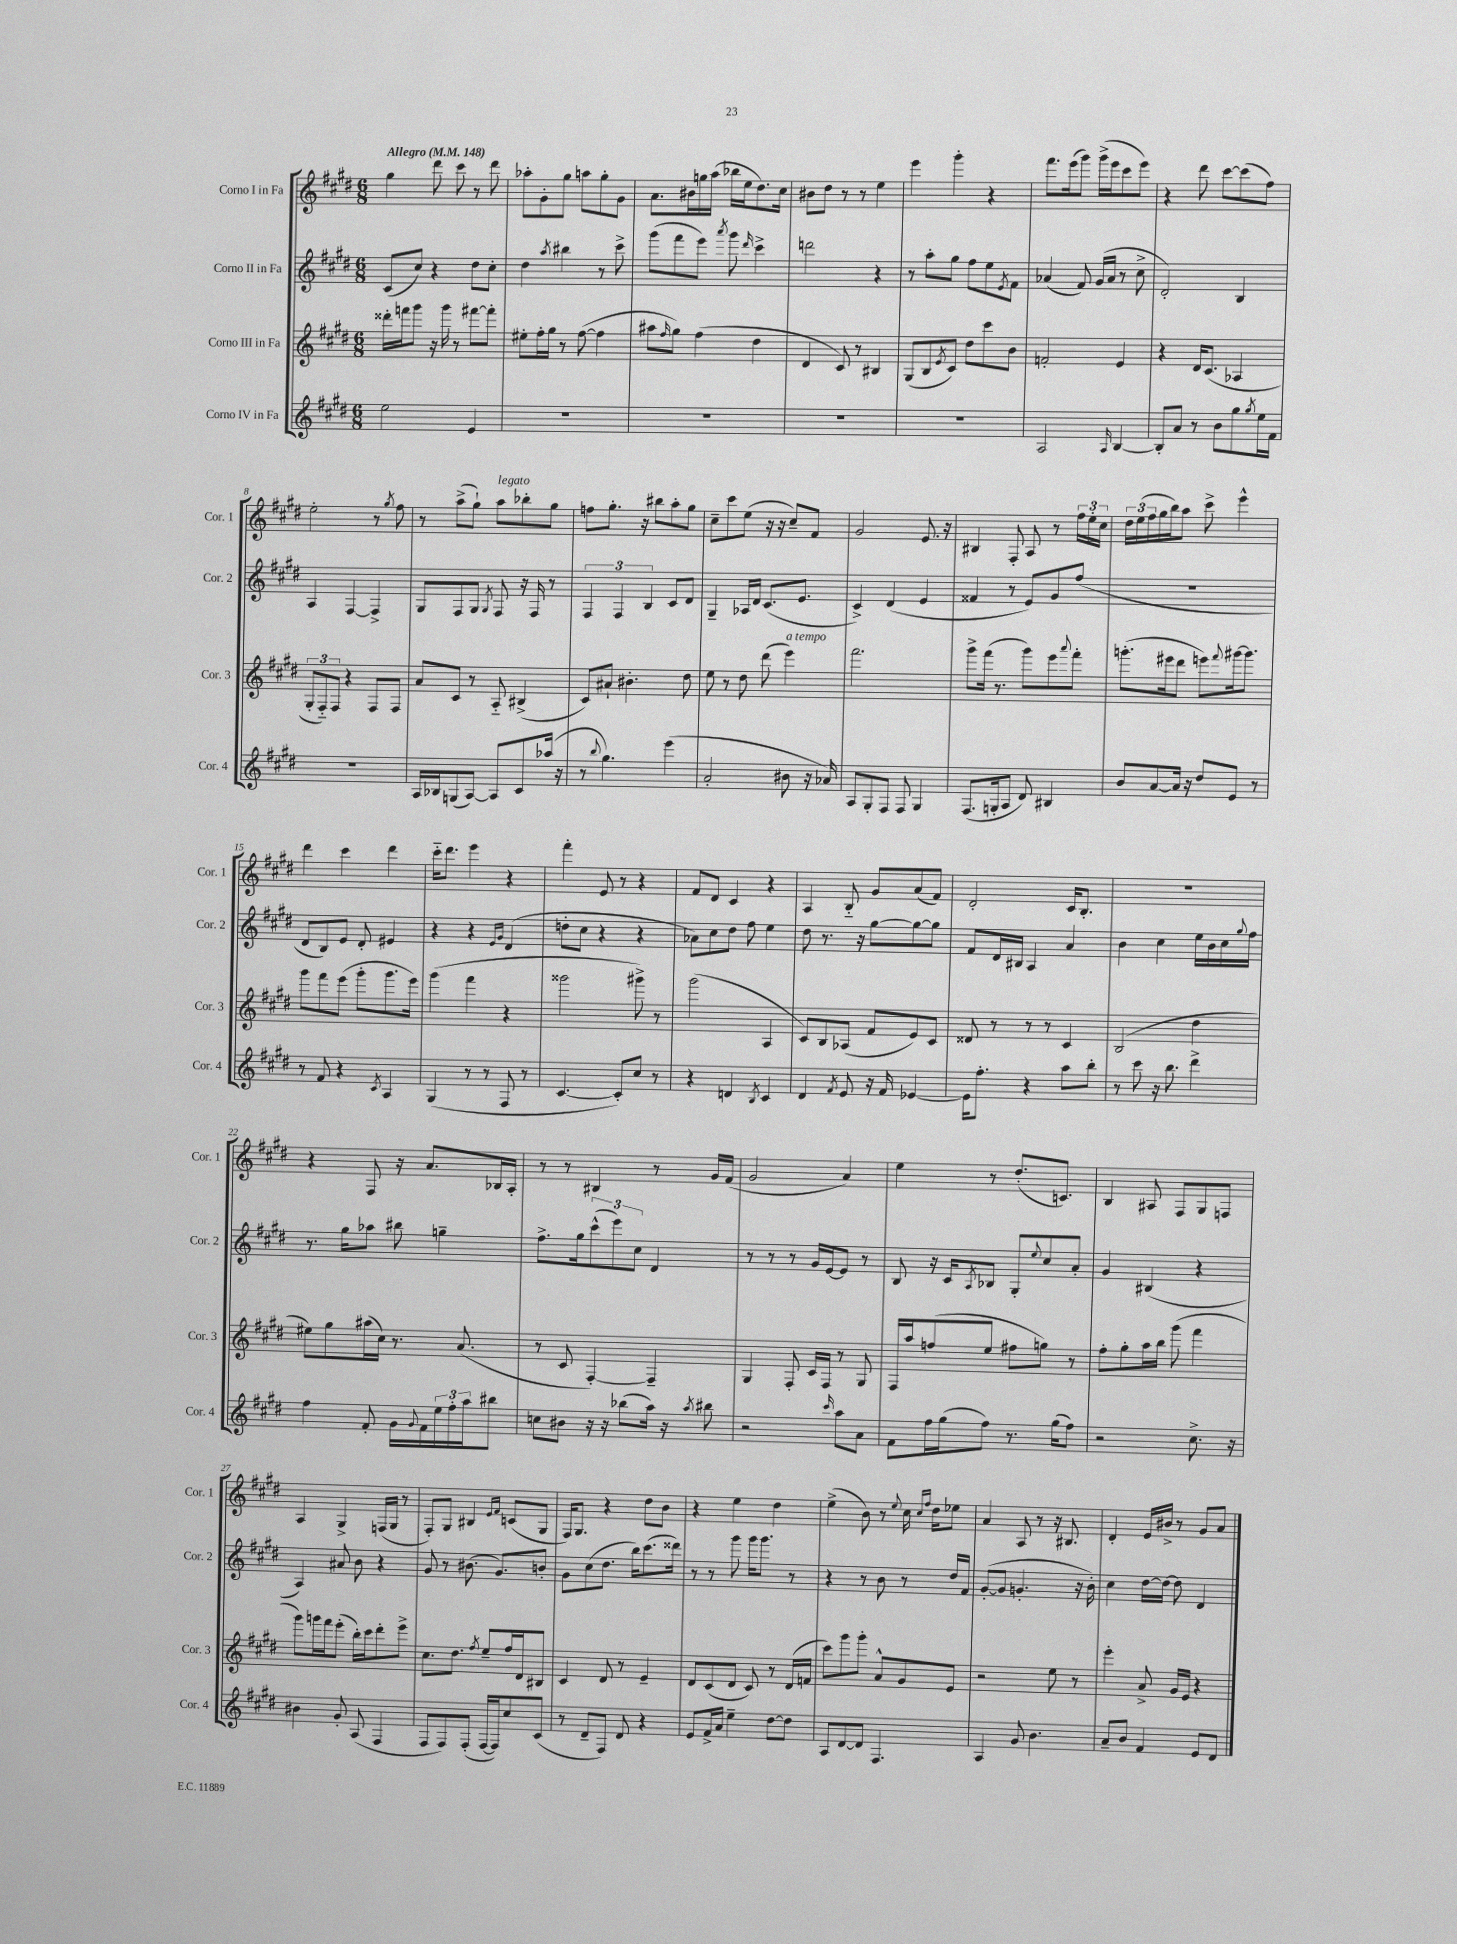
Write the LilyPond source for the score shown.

<<
\new StaffGroup <<
\new Staff = "s0" \with { instrumentName = "Corno I in Fa" shortInstrumentName = "Cor. 1" } {
    \clef treble \key e \major \numericTimeSignature \time 6/8 \tempo "Allegro" 4 = 148
    gis''4 dis'''8 cis'''8 r8 dis'''8 |
    aes''8-. gis'8-. gis''8 a''8 gis''8-. gis'8 |
    a'8. bis'16 g''16 a''16( bes''16 e''16 dis''8.) cis''16 |
    bis'8 dis''8 r8 r8 e''4 |
    e'''4 gis'''4-. r4 |
    fis'''8. e'''16( gis'''8) gis'''16->( e'''16 cis'''8 e'''8) |
    r4 dis'''8 cis'''8~ cis'''8( fis''8) |
    e''2-. r8 \acciaccatura { gis''8 } fis''8 |
    r8 a''8->( gis''8-!) a''8^\markup { \italic "legato" } bes''8-. gis''8 |
    f''8 gis''8.-. r16 bis''8 a''8-. gis''8 |
    cis''8-- cis'''8 e''8( r16 r16 cis''8--) fis'8 |
    gis'2 e'8. r16 |
    bis4 fis8-. a8 r8 \tuplet 3/2 { fis''16 e''16-. cis''16 } |
    \tuplet 3/2 { dis''16 e''16( fis''16 } gis''16 b''16) a''8 cis'''8-> e'''4-^ |
    dis'''4 cis'''4 dis'''4 |
    cis'''16-_ dis'''8. e'''4 r4 |
    fis'''4-. e'8 r8 r4 |
    fis'8 dis'8 cis'4 r4 |
    a4 b8-_ gis'8 a'8( fis'8) |
    dis'2-. cis'16 b8.-. |
    R2. |
    r4 fis8 r16 a'8. bes16 a16-. |
    r8 r8 bis4 r8 gis'16 fis'16( |
    gis'2 a'4) |
    e''4 r8 dis''8.-.( c'8.) |
    b4 ais8 fis8 gis8 f8 |
    a4 gis4-> f16( gis16 r8 |
    fis8-.) gis8 bis4 \grace { e'16 fis'16 } c'8( gis8 |
    fis16) gis8. r4 dis''8 b'8 |
    r4 e''4 dis''4 |
    e''4->( b'8) r8 \appoggiatura { e''8 } cis''16 \grace { cis''16 fis''16 } dis''16 ees''8 |
    a'4 a8 r8 r16 bis8. |
    dis'4-. e'16 bis'16-> r8 gis'8 a'8 \bar "|." |
}
\new Staff = "s1" \with { instrumentName = "Corno II in Fa" shortInstrumentName = "Cor. 2" } {
    \clef treble \key e \major \numericTimeSignature \time 6/8
    cis'8( cis''8) r4 dis''8 cis''8-. |
    dis''4 \acciaccatura { a''8 } bis''4 r8 cis'''8-> |
    gis'''8( fis'''8 e'''8) \acciaccatura { a'''8 } gis'''8 \grace { dis'''16 } cis'''4-> |
    d'''2 r4 |
    r8 a''8-. gis''8 fis''8 e''8 \acciaccatura { e'8 } fis'8 |
    aes'4( fis'8) gis'16( aes'16 r8 cis''8-> |
    dis'2-.) b4 |
    a4 fis4~ fis4-> |
    gis8 fis8 gis8 \acciaccatura { gis8 } fis8 r16 fis16 r8 |
    \tuplet 3/2 { fis4 fis4 b4 } cis'8 dis'8 |
    gis4-- aes16 dis'16 cis'8.( e'8. |
    cis'4->) dis'4( e'4 |
    fisis'4 r8 e'8) gis'8 fis''8( |
    R2. |
    dis'8 b8) e'8 dis'8-. eis'4 |
    r4 r4 \grace { e'16 gis'16 } dis'4( |
    d''8-. cis''8 r4 r4 |
    aes'8) cis''8 dis''8 fis''8 e''4 |
    dis''8 r8. r16 gis''8~ gis''8~ gis''8 |
    fis'8 dis'16 bis16 a4 a'4 |
    b'4 cis''4 e''16 b'16 cis''16 \appoggiatura { gis''8 } fis''16 |
    r8. gis''16 aes''8 bis''8 g''4-- |
    fis''8.-> gis''16 \tuplet 3/2 { cis'''8-^( e'''8) cis''8 } dis'4 |
    r8 r8 r8 gis'16 e'16~ e'8 r8 |
    b8 r16 cis'16 \acciaccatura { a8 } bes8 gis8-. \appoggiatura { e''8 } cis''8 a'8-. |
    gis'4 bis4( r4 |
    a4) ais'8 b'8 r4 |
    gis'8 r8 bis'8.( gis'8.) b'8-. |
    gis'8 cis''8( dis''8. b''16) cis'''8.( disis'''16) |
    r8 r8 gis'''8 gis'''16 gis'''8. r8 |
    r4 r8 b'8 r8 dis''16 fis'16 |
    gis'8~-.( gis'8 g'4.-. r16 b'16-.) |
    cis''4 dis''16~ dis''16~ dis''8 dis'4 \bar "|." |
}
\new Staff = "s2" \with { instrumentName = "Corno III in Fa" shortInstrumentName = "Cor. 3" } {
    \clef treble \key e \major \numericTimeSignature \time 6/8
    disis'''16-. f'''16 gis'''8 r16 gis'''16 r8 fis'''8~ fis'''8-. |
    eis''8-. fis''16-. gis''16 r8 fis''8~( fis''4 |
    ais''8 \grace { fis''16 } gis''8) fis''4( dis''4 |
    dis'4 cis'8) r8 bis4 |
    gis8( b8 \acciaccatura { e'8 } cis'8) dis''8 cis'''8 b'8 |
    f'2-. e'4 |
    r4 dis'16 cis'8.( aes4 |
    \tuplet 3/2 { gis8-. fis8-_) fis8 } r4 fis8 fis8 |
    a'8 cis'8 r8 a8-_ bis4->( |
    cis'8) ais'8-! bis'4.-. dis''8 |
    e''8 r8 dis''8 dis'''8( e'''4^\markup { \italic "a tempo" }) |
    fis'''2. |
    gis'''8-> fis'''16( r8. gis'''8) e'''8 \appoggiatura { a'''8 } fis'''8-. |
    g'''8.-.( eis'''16 dis'''8 e'''8) \appoggiatura { fis'''8 } gis'''16~ gis'''8. |
    gis'''8 fis'''8 e'''8( gis'''8-. gis'''8. e'''16) |
    gis'''4( fis'''4 r4 |
    gisis'''2 gis'''8->) r8 |
    gis'''2( a4 |
    cis'8) b8 aes8( fis'8 e'8) cis'8 |
    disis'8 r8 r8 r8 cis'4 |
    b2( dis''4 |
    eis''8) gis''8 ais''16( cis''16) r8. a'8.( |
    r8 cis'8 fis4~-.) fis4-- |
    gis4 fis8-. cis'16 fis16 r8 gis8 |
    fis16 a''16 f''8( e''8 fis''8 g''8) r8 |
    fis''8-. gis''8-. a''16 b''16 gis'''8( fis'''4 |
    gis'''8) g'''16 fis'''16 e'''8-.( b''16-.) cis'''16 dis'''8-. e'''8-> |
    cis''8. dis''8. \acciaccatura { fis''8 } e''8-- fis''16 dis'16 bis8 |
    cis'4 dis'8 r8 e'4-- |
    dis'8 cis'8( dis'8 cis'8) r8 dis'16( f'16 |
    cis'''8) gis'''8 gis'''8-. a'8-^ gis'8 e'8 |
    r2 e''8 r8 |
    e'''4-. a'8-> gis'16 e'16 r4 \bar "|." |
}
\new Staff = "s3" \with { instrumentName = "Corno IV in Fa" shortInstrumentName = "Cor. 4" } {
    \clef treble \key e \major \numericTimeSignature \time 6/8
    e''2 e'4 |
    R2. |
    R2. |
    R2. |
    R2. |
    a2 \grace { a16 } b4~ |
    b8-. a'8 r8 b'8 gis''8 \acciaccatura { gis''8 } e''16 fis'16 |
    R2. |
    a16 bes16 g8( a8~) a8 cis'8 aes''16( r16 |
    r8 \appoggiatura { b''8 } gis''4.) e'''4( |
    a'2-. bis'8 r16 aes'16) |
    a8 gis8-. fis8 fis8 gis4 |
    fis8.( g16-. a8 dis'8) bis4 |
    b'8 a'8~ a'16 r16 dis''8 e'8 r8 |
    r8 fis'8 r4 \acciaccatura { cis'8 } a4 |
    gis4( r8 r8 fis8 r8 |
    cis'4.~ cis'8-.) cis''8 r8 |
    r4 d'4 \acciaccatura { b8 } cis'4 |
    dis'4 \acciaccatura { fis'8 } e'8 r16 fis'16 ees'4~ |
    ees'16 fis''8.-. r4 a''8 b''8-. |
    r8 cis'''8 r16 b''8. dis'''4-> |
    fis''4 fis'8-. gis'16 \appoggiatura { gis'8 } fis'16 \tuplet 3/2 { e''16 fis''16-. a''16 } bis''8 |
    c''8 bis'8 r16 r16 bes''8( a''16) r16 \acciaccatura { a''8 } bis''8 |
    r2 \grace { cis'''16 } a''8 a'8 |
    fis'8 fis''16 gis''16( fis''8) r8. gis''16( fis''8) |
    r2 cis''8.-> r16 |
    bis'4 gis'8-. a8( fis4 |
    fis8 fis8) fis8-.( fis16~ fis16) cis''8 cis'8( |
    r8 dis'8-- fis8) dis'8 r4 |
    e'8 fis'16-> a'16 e''4-- dis''8~ dis''8 |
    a8 dis'8~ dis'8 fis4. |
    a4 gis'8 b'4. |
    a'8-- b'8 fis'4 e'8 dis'8 \bar "|." |
}
>>
>>
